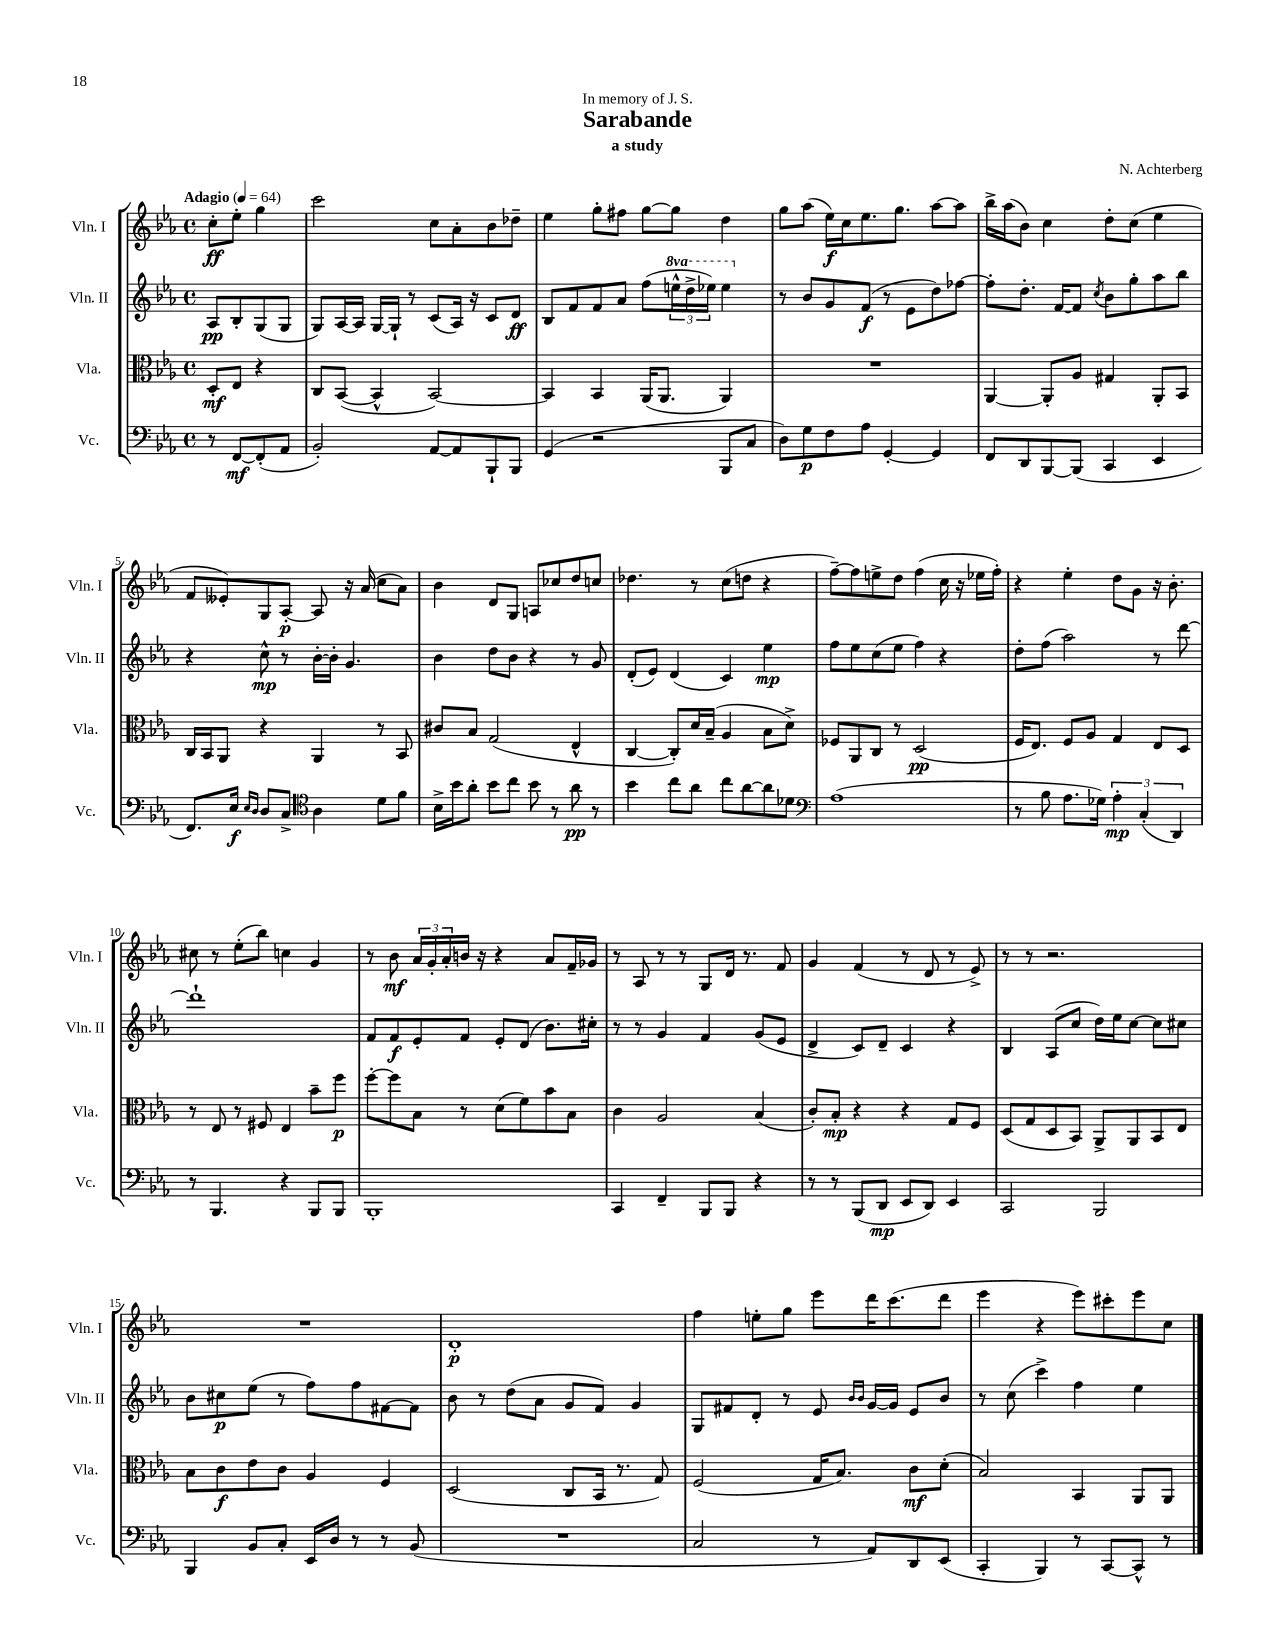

**kern	**kern	**kern	**kern
*staff4	*staff3	*staff2	*staff1
*clefF4	*clefC3	*clefG2	*clefG2
*k[b-e-a-]	*k[b-e-a-]	*k[b-e-a-]	*k[b-e-a-]
*M4/4	*M4/4	*M4/4	*M4/4
*met(c)	*met(c)	*met(c)	*met(c)
*MM64	*MM64	*MM64	*MM64
8r	8D'	8A-	8cc'
[8FF	8E-	8B-'	8ee-'
(8FF']	4r	(8G	4gg
8AA-	.	8G	.
=	=	=	=
2BB-')	8C	8G)	2ccc
.	([8BB-	[16A-	.
.	.	16A-]	.
.	4BB-^^]	[16G	.
.	.	16G`]	.
.	.	8r	.
[8AA-	[2BB-)	(8c	8cc
8AA-]	.	16A-)	8a-'
.	.	16r	.
8BBB-`	.	8c	8b-
8BBB-	.	8d	8dd-~
=	=	=	=
(4GG	4BB-]	8B-	4ee-
.	.	8f	.
2r	4BB-	8f	8gg'
.	.	8a-	8ff#
.	(16AA-	(8ff	[8gg
.	8.AA-	.	.
.	.	24eee^^	8gg]
.	.	24ddd^	.
.	.	24eee-)	.
8BBB-	4AA-)	4eee-	4dd
8C	.	.	.
=	=	=	=
8D)	1r	8r	8gg
8G	.	8b-	(8aa-
8F	.	8g	16ee-)
.	.	.	16cc
8A-	.	(8f	8.ee-
[4GG'	.	8r	.
.	.	.	8.gg
.	.	8e-	.
4GG]	.	8dd)	[8aa-
.	.	[8ff-	8aa-]
=	=	=	=
8FF	[4AA-	8ff-']	16bb-^
.	.	.	(16aa-
8DD	.	8.dd'	8b-)
[8BBB-	8AA-']	.	4cc
.	.	[16f	.
(8BBB-]	8A-	8f]	.
.	.	8qcc	.
4CC	4G#	8b-	8dd'
.	.	8gg'	(8cc
4EE-	8AA-'	8aa-	4ee-
.	8BB-	8bb-	.
=	=	=	=
8.FF)	16C	4r	8f
.	16BB-	.	.
.	8AA-	.	8e--')
16E-	.	.	.
16qqE-	.	.	.
16qqD	.	.	.
8D	4r	8cc^^	8G
8C^	.	8r	[8A-'
*clefC4	*	*	*
4A-	4AA-	[16b-'	8A-]
.	.	16b-']	.
.	.	4.g	16r
.	.	.	(16a-
8d	8r	.	8cc
8f	8BB-	.	8a-)
=	=	=	=
16B-^	8c#	4b-	4b-
16b-	.	.	.
8a-'	8B-	.	.
8b-	(2G	8dd	8d
8cc	.	8b-	8G
8b-	.	4r	8A
8r	.	.	8cc-
8a-	4E-^^	8r	8dd
8r	.	8g	8cc
=	=	=	=
4b-	[4C	(8d'	4.dd-
.	.	8e-)	.
8cc	8C'])	(4d	.
8a-	16d	.	8r
.	(16B-~	.	.
8cc	4A-	4c)	(8cc
[8a-	.	.	8dd
8a-]	8B-	4ee-	4r
8d-	8d^)	.	.
=	=	=	=
*clefF4	*	*	*
(1A-	8F-	8ff	[8ff~)
.	8AA-	8ee-	8ff]
.	8C	(8cc	8ee^
.	8r	8ee-	8dd
.	(2D	4ff)	(4ff
.	.	4r	16cc
.	.	.	16r
.	.	.	16ee-
.	.	.	16ff')
=	=	=	=
8r	16F	8dd'	4r
.	8.E-)	.	.
8B-	.	(8ff	.
8.A-	8F	2aa-)	4ee-'
.	8A-	.	.
16G-)	.	.	.
6A-'	4G	.	8dd
.	.	.	8g
(6C'	.	.	.
.	8E-	8r	16r
.	.	.	8.b-'
6DD)	.	.	.
.	8D	[8ddd	.
=	=	=	=
8r	8r	1ddd`]	8cc#
4.BBB-	8E-	.	8r
.	8r	.	(8ee-'
.	8F#	.	8bb-)
4r	4E-	.	4cc
8BBB-	8b-~	.	4g
8BBB-	8ff	.	.
=	=	=	=
1BBB-'	[8ff'	8f	8r
.	8ff]	8f	8b-
.	8B-	8e-'	24a-
.	.	.	24g'
.	.	.	24a-'
.	8r	8f	16b
.	.	.	16r
.	(8d	8e-'	4r
.	8f)	(8d	.
.	8b-	8.b-)	8a-
.	8B-	.	16f~
.	.	16cc#'	16g-
=	=	=	=
4CC	4c	8r	8r
.	.	8r	8A-
4FF~	2A-	4g	8r
.	.	.	8r
8BBB-	.	4f	8G
8BBB-	.	.	16d
.	.	.	8.r
4r	(4B-	(8g	.
.	.	8e-	8f
=	=	=	=
8r	8c')	4d^	4g
8r	8B-'	.	.
(8BBB-	4r	8c)	(4f
8DD	.	8d~	.
8EE-	4r	4c	8r
8DD)	.	.	8d
4EE-	8G	4r	8r
.	8F	.	8e-^)
=	=	=	=
2CC	(8D	4B-	8r
.	8G	.	8r
.	8D	(8A-	2.r
.	8BB-)	8cc	.
2BBB-	8AA-^	16dd)	.
.	.	16ee-	.
.	8AA-	[8cc	.
.	8BB-	8cc]	.
.	8E-	8cc#	.
=	=	=	=
4BBB-	8B-	8b-	1r
.	8c	8cc#	.
8BB-	8e-	(8ee-	.
8C'	8c	8r	.
16EE-	4A-	8ff)	.
16D	.	.	.
8r	.	8ff	.
8r	4F	[8f#	.
(8BB-	.	8f#]	.
=	=	=	=
1r	(2D	8b-	1d'
.	.	8r	.
.	.	(8dd	.
.	.	8a-	.
.	8C	8g	.
.	16BB-	8f)	.
.	8.r	.	.
.	.	4g	.
.	8G)	.	.
=	=	=	=
2C	(2F	8G	4ff
.	.	8f#	.
.	.	8d'	8ee'
.	.	8r	8gg
8r	16G	8e-	8eee-
.	8.B-)	.	.
.	.	16qqb-	.
.	.	16qqb-	.
8AA-)	.	[16g	16ddd
.	.	16g]	(8.ccc
8DD	8c	8e-	.
(8EE-	(8d'	8b-	8ddd
=	=	=	=
4CC'	2B-)	8r	4eee-
.	.	(8cc	.
4BBB-)	.	4ccc^)	4r
8r	4BB-	4ff	8eee-)
[8CC	.	.	8ccc#'
8CC^^]	8AA-	4ee-	8eee-
8r	8AA-	.	8cc
==	==	==	==
*-	*-	*-	*-
